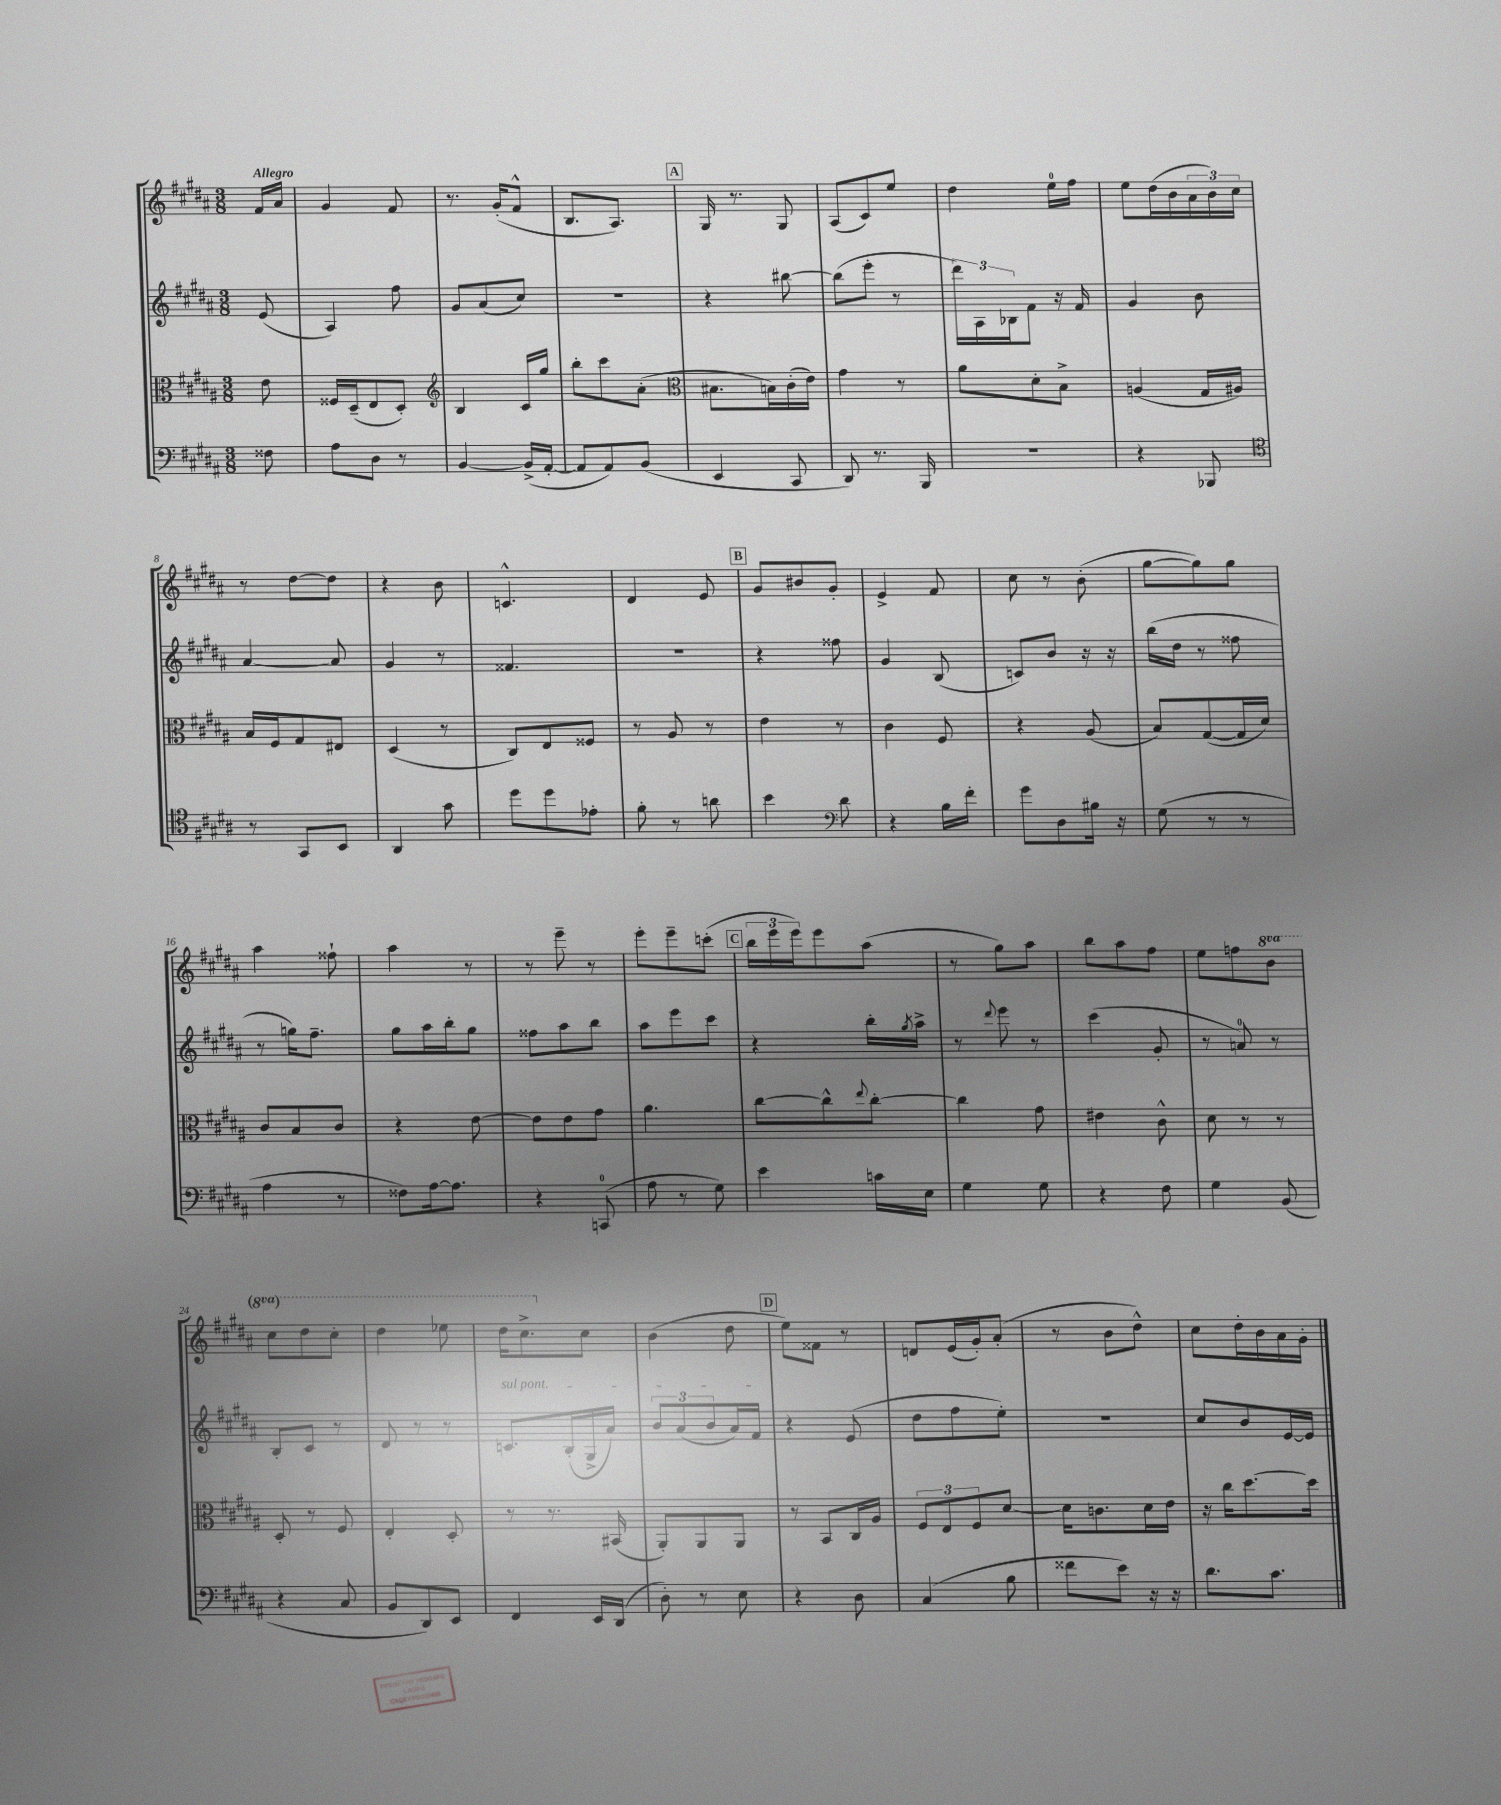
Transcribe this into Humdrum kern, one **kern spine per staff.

**kern	**kern	**kern	**kern
*staff4	*staff3	*staff2	*staff1
*clefF4	*clefC3	*clefG2	*clefG2
*k[f#c#g#d#a#]	*k[f#c#g#d#a#]	*k[f#c#g#d#a#]	*k[f#c#g#d#a#]
*M3/8	*M3/8	*M3/8	*M3/8
8F##	8e	(8e	16f#
.	.	.	16a#
=	=	=	=
8A#	16F##	4A#)	4g#
.	(16D#~	.	.
8D#	8E	.	.
8r	8D#')	8ff#	8f#
=	=	=	=
*	*clefG2	*	*
[4BB	4B	8g#	8.r
.	.	(8a#	.
.	.	.	(16g#'
(16BB^]	16c#	8cc#)	8f#^^
[16AA#'	16gg#	.	.
=	=	=	=
8AA#]	8bb'	4.r	8.B
8AA#)	8ccc#	.	.
.	.	.	8.A#)
(8BB	(8a#'	.	.
=	=	=	=
*	*clefC3	*	*
4EE	8.B#	4r	16G#
.	.	.	8.r
.	16B)	.	.
8CC#	(16c#'	[8bb#	8G#
.	16e)	.	.
=	=	=	=
8DD#)	4g#	(8bb#]	(8A#
8.r	.	8eee'	8c#)
.	8r	8r	8ee
16BBB	.	.	.
=	=	=	=
4.r	8a#	24ddd#)	4dd#
.	.	24A#	.
.	.	24B-	.
.	8d#'	8f#	.
.	8B^	16r	16ee
.	.	16f#	16ff#
=	=	=	=
4r	(4A	4g#	8ee
.	.	.	(16dd#
.	.	.	16b
8BBB-	16G#	8b	24a#
.	.	.	24b)
.	16A#)	.	.
.	.	.	24cc#
=	=	=	=
*clefC4	*	*	*
8r	16B	[4a#	8r
.	16F#	.	.
8GG#	8G#	.	[8dd#
8BB	8E#	8a#]	8dd#]
=	=	=	=
4AA#	(4D#	4g#	4r
8g#	8r	8r	8b
=	=	=	=
8dd#	8C#)	4.f##	4.c^^
8dd#	8E	.	.
8e-'	8F##	.	.
=	=	=	=
8f#'	8r	4.r	4d#
8r	8A#	.	.
8a	8r	.	8e
=	=	=	=
4b	4e	4r	8g#
.	.	.	8b#
*clefF4	*	*	*
8d#	8r	8ff##	8g#'
=	=	=	=
4r	4c#	4g#	4e^
16B	8F#	(8B	8f#
16f#'	.	.	.
=	=	=	=
8g#	4r	8c)	8cc#
8D#	.	8b	8r
16B#	(8A#	16r	(8b'
16r	.	16r	.
=	=	=	=
(8G#	8B)	(16bb	[8gg#
.	.	16dd#	.
8r	([8G#	8r	8gg#])
8r	16G#]	8ff##	8gg#
.	16d#)	.	.
=	=	=	=
4A#	8c#	8r	4aa#
.	8B	16gg)	.
.	.	8.ff#~	.
8r	8c#	.	8ff##`
=	=	=	=
8F##)	4r	8gg#	4aa#
[16A#	.	16aa#	.
8.A#]	.	16bb'	.
.	[8e	8gg#	8r
=	=	=	=
4r	8e]	8ff##	8r
.	8e	8aa#	8eee~
(8CC	8g#	8bb	8r
=	=	=	=
8A#	4.a#	8aa#	8eee'
8r	.	8eee	8eee~
8G#)	.	8ccc#	(8ccc'
=	=	=	=
4e	[8cc#	4r	24bb
.	.	.	24eee
.	.	.	24eee)
.	8cc#^^]	.	8eee
.	8qqee	.	.
16c	[8cc#'	16bb'	(8aa#
.	.	8qgg#	.
16E	.	16aa#^	.
=	=	=	=
4G#	4cc#]	8r	8r
.	.	8qqddd#	.
.	.	8eee	8gg#)
8G#	8g#	8r	8aa#
=	=	=	=
4r	4e#	(4ccc#	8bb
.	.	.	8aa#
8F#	8c#^^	8g#'	8ff#
=	=	=	=
4G#	8d#	8r	8ee
.	8r	8a)	8ff
(8BB	8r	8r	8bb
=	=	=	=
4r	8D#'	8B'	8ccc#
.	8r	8c#	8ddd#
8C#	8F#	8r	8ccc#'
=	=	=	=
8BB	4E'	8d#	4ddd#
8DD#)	.	8r	.
8EE	8D#'	8r	8eee-
=	=	=	=
4FF#	8r	8.c	16ddd#
.	.	.	8.ccc#^
.	8.r	.	.
.	.	(16B'	.
16EE	.	16G#^	8cc#
(16DD#	(16BB#	16a#)	.
=	=	=	=
8D#')	8AA#')	12b	(4b
.	.	(12a#	.
8r	8AA#	.	.
.	.	12b	.
8E	8AA#	16a#)	8dd#
.	.	16f#	.
=	=	=	=
4r	8r	4r	8ee)
.	8BB	.	8f##
8D#	16C#	(8e	8r
.	16A#	.	.
=	=	=	=
(4C#	12F#	8dd#	8d
.	12E	.	.
.	.	8ff#	(16e
.	12F#	.	.
.	.	.	16g#')
8B	[8d#	8ee')	(8a#'
=	=	=	=
8f##	16d#]	4.r	8r
.	8.c	.	.
8e)	.	.	8b
16r	16d#	.	8dd#^^)
16r	16e	.	.
=	=	=	=
8.d#	16r	8cc#	8cc#
.	16cc#	.	.
.	[8.dd#	8b	16dd#'
8.c#	.	.	16b
.	.	[16e	16a#
.	16dd#]	16e]	16g#'
==	==	==	==
*-	*-	*-	*-
